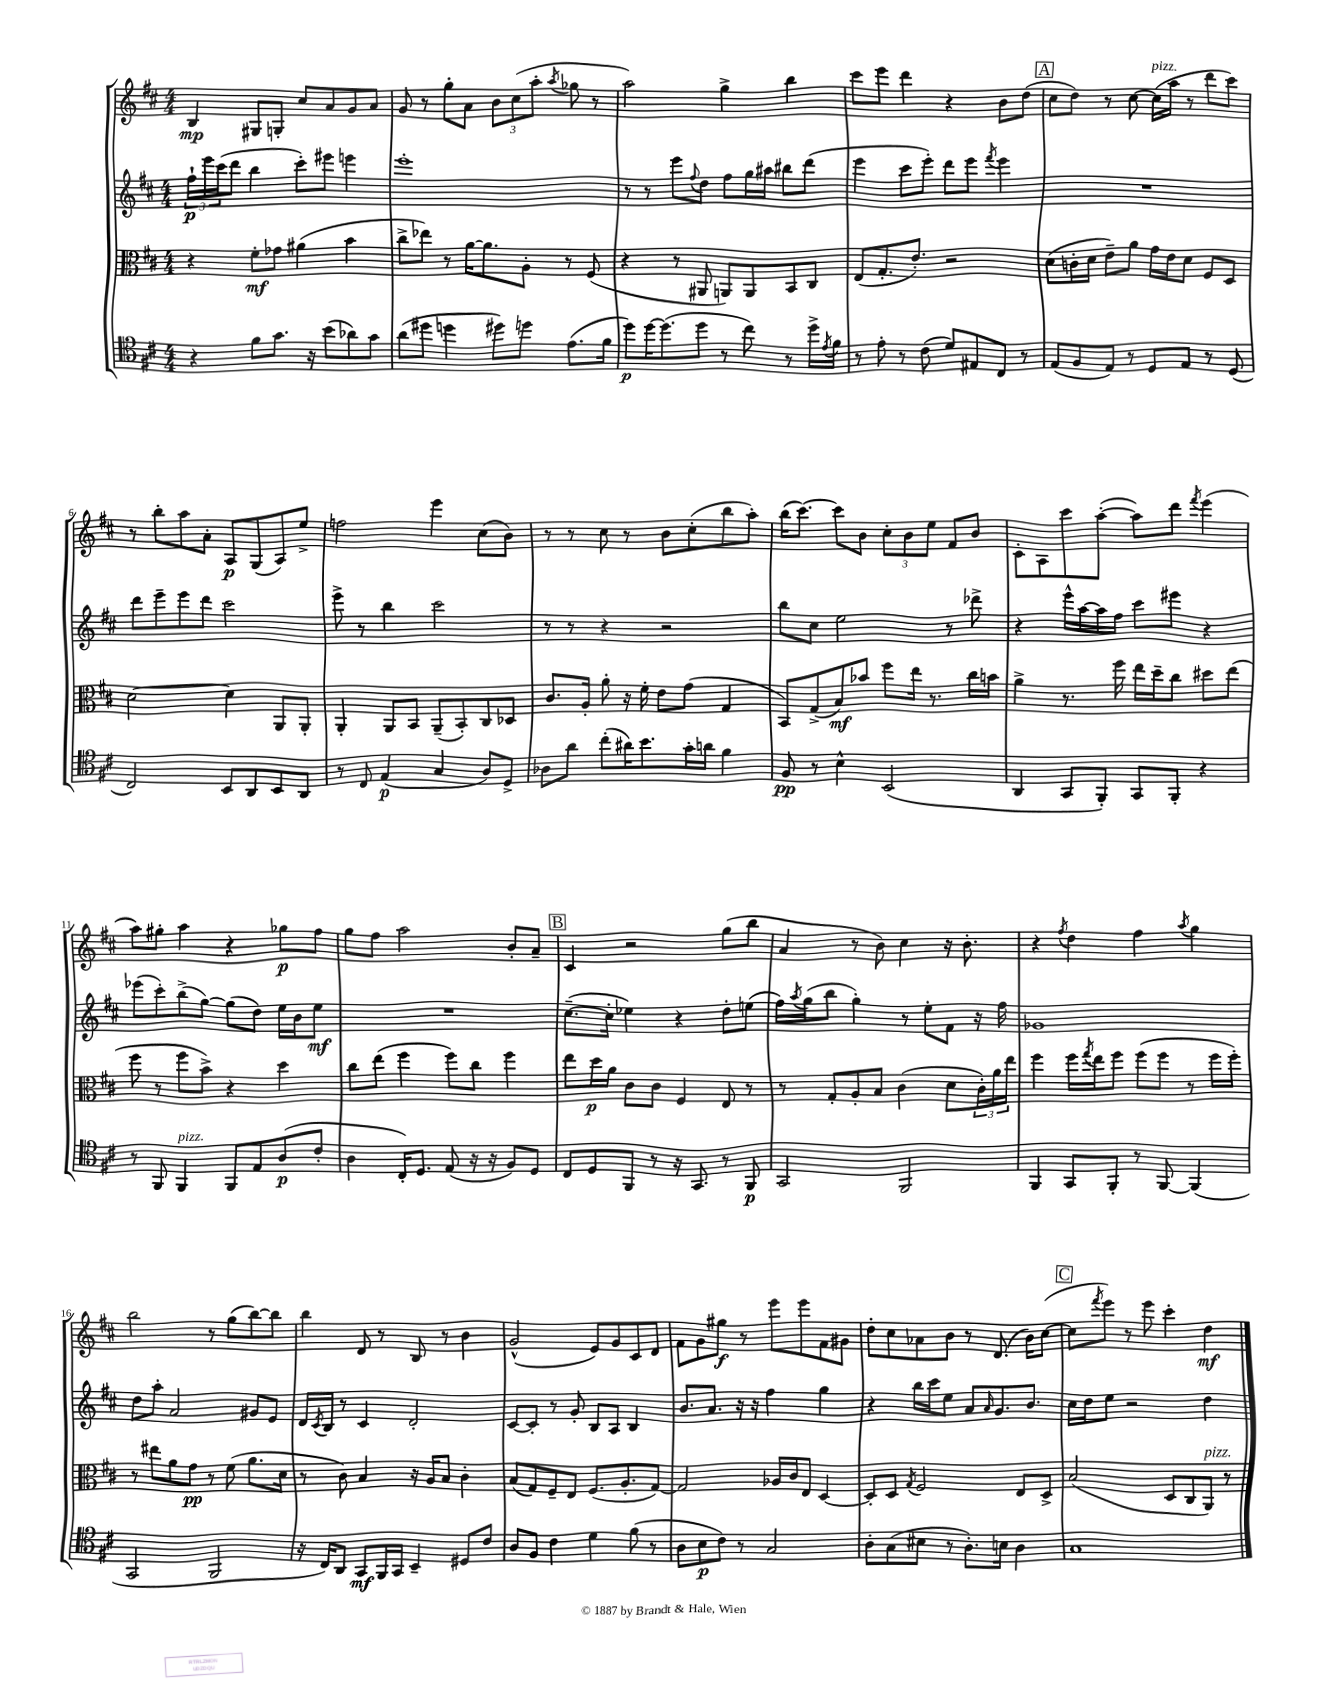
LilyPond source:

<<
\new StaffGroup <<
\new Staff = "s0" {
    \clef treble \key d \major \numericTimeSignature \time 4/4
    b4\mp gis8 g8-. cis''8 a'8 g'8 a'8 |
    g'8 r8 g''8-. a'8 \tuplet 3/2 { b'8 cis''8( a''8-. } \acciaccatura { a''8 } ges''8 r8 |
    a''2) g''4-> b''4 |
    cis'''8 e'''8 d'''4 r4 b'8 d''8( |
    \mark \markup { \box "A" } cis''8 d''8) r8 cis''8~ cis''16^\markup { \italic "pizz." }( a''16 r8 d'''8 cis'''8) |
    r8 b''8-. a''8 a'8-. a8\p g8( a8) e''8-> |
    f''2 e'''4 cis''8( b'8) |
    r8 r8 cis''8 r8 b'8 cis''8-.( b''8 a''8-.) |
    b''16( cis'''8.~) cis'''8 b'8 \tuplet 3/2 { cis''8-. b'8 e''8 } fis'8 b'8 |
    cis'8-. a8 cis'''8 a''8~-.( a''8) d'''8 \acciaccatura { fis'''8 } e'''4( |
    a''8) gis''8-. a''4 r4 ges''8\p fis''8 |
    g''8 fis''8 a''2 b'8-. a'8-- |
    \mark \markup { \box "B" } cis'4 r2 g''8( b''8 |
    a'4 r8 b'8) cis''4 r16 b'8.-. |
    r4 \acciaccatura { fis''8 } d''4 fis''4 \acciaccatura { a''8 } g''4 |
    b''2 r8 g''8( b''8~) b''8 |
    b''4 d'8 r8 b8 r8 b'4 |
    g'2-^( e'8) g'8 cis'8 d'8 |
    fis'8 g'8 gis''8\f r8 e'''8 e'''8 fis'8 gis'8 |
    d''8-. cis''8 aes'8 b'8 r8 d'8.( b'16) cis''8~( |
    \mark \markup { \box "C" } cis''8 \acciaccatura { fis'''8 } e'''8) r8 e'''8 cis'''4-. d''4\mf \bar "|." |
}
\new Staff = "s1" {
    \clef treble \key d \major \numericTimeSignature \time 4/4
    \tuplet 3/2 { fis''16-!\p e'''16 cis'''16( } d'''8 b''4 cis'''8-.) eis'''8 e'''4 |
    e'''1-. |
    r8 r8 e'''8 \appoggiatura { fis''8 } d''8 fis''8 g''16 ais''16 bis''8 d'''8( |
    e'''4 cis'''8 e'''8-.) d'''8 e'''8 \acciaccatura { fis'''8 } e'''4 |
    \mark \markup { \box "A" } R1 |
    d'''8 e'''8-- e'''8 d'''8 cis'''2 |
    e'''8-> r8 b''4 cis'''2 |
    r8 r8 r4 r2 |
    b''8 cis''8 e''2 r8 des'''8-> |
    r4 e'''16-^ a''16~ a''16 fis''16 cis'''8 eis'''8 r4 |
    ees'''8( cis'''8-.) b''8->( g''8~) g''8( d''8) e''16 b'16 e''8\mf |
    R1 |
    \mark \markup { \box "B" } cis''8.~--( cis''16-. ees''4) r4 d''8-. e''8( |
    fis''16) \acciaccatura { a''8 } g''16( b''8 g''4-.) r8 e''8-. fis'8 r16 fis''16 |
    ges'1 |
    d''8 a''8-. a'2 gis'8 e'8 |
    d'16 \acciaccatura { cis'8 } b16 r8 cis'4 d'2-. |
    cis'8~ cis'8-. r8 g'8-. b8 a8 b4 |
    b'8. a'8. r16 r16 fis''4 g''4 |
    r4 b''16 cis'''16 e''8 a'8 \grace { a'16 } g'8. b'8. |
    \mark \markup { \box "C" } cis''16 d''16 e''8 r2 d''4 \bar "|." |
}
\new Staff = "s2" {
    \clef alto \key d \major \numericTimeSignature \time 4/4
    r4 fis'8-.\mf ges'8 ais'4( b'4 |
    cis''8-> ees''8) r8 a'16~ a'8. a8-. r8 fis8( |
    r4 r8 ais,8 a,8) a,8 b,8 cis8 |
    e8( g8.-. e'8.-.) r2 |
    \mark \markup { \box "A" } d'8( c'16-. d'16 e'8--) a'8 g'16 e'16 d'8 fis8 d8 |
    d'2~ d'4 a,8 a,8-. |
    a,4-. a,8 b,8 a,8--( b,8-.) cis8 des8 |
    cis'8. a16-. a'8-. r16 fis'16-. e'8 g'8( g4 |
    b,8) g8->( b8\mf) bes'8 fis''8 e''16 r8. cis''16 b'16 |
    a'4-> r8. fis''16 e''16 d''16-- cis''8 dis''8 e''8( |
    fis''8 r8 fis''8 b'8->) r4 d''4 |
    cis''8 e''8( fis''4 fis''8) cis''8 fis''4 |
    \mark \markup { \box "B" } e''8 d''16\p a'16 cis'8 cis'8 fis4 e8 r8 |
    r8 g8-. a8-. b8 cis'4( d'8 \tuplet 3/2 { cis'16-.) a'16 e''16 } |
    fis''4 fis''16 \acciaccatura { g''8 } e''16 fis''8 fis''8( fis''8 r8 fis''16 fis''16-.) |
    r8 eis''8 a'8 g'8\pp r8 fis'8( a'8. d'16 |
    r8 cis'8) b4 r16 a16 b8 cis'4-. |
    b8( g8) fis8-- e8 fis8.( a8.-. g8~) |
    g2 aes16 cis'16 e8 d4~ |
    d8-. d8 \acciaccatura { g8 } fis2 e8 d8-> |
    \mark \markup { \box "C" } b2( d8 cis8 a,8^\markup { \italic "pizz." }) r8 \bar "|." |
}
\new Staff = "s3" {
    \clef tenor \key d \major \numericTimeSignature \time 4/4
    r4 fis'8 g'8. r16 b'8( aes'8) g'8 |
    a'8( dis''8 d''4 dis''8) d''8 e'8.( fis'16 |
    d''8\p) d''16~ d''8.( d''8 r8 cis''8) r8 d''16-> \acciaccatura { e'8 } fis'16 |
    r8 e'8-. r8 cis'8( d'8) eis8 cis8 r8 |
    \mark \markup { \box "A" } e8( fis8 e8) r8 d8 e8 r8 d8( |
    cis2) b,8 a,8 b,8 a,8 |
    r8 cis8 e4\p( g4 a8) d8-> |
    aes8 a'8 cis''8-.( ais'16) b'8. g'16-. a'16 fis'4 |
    fis8\pp r8 b4-^ b,2( |
    a,4 g,8 fis,8-.) g,8 fis,8-. r4 |
    r8 fis,8 fis,4^\markup { \italic "pizz." } fis,8 e8 a8\p( cis'8-. |
    a4 cis16-.) d8. e8( r16 r16 fis8) d8 |
    \mark \markup { \box "B" } cis8 d8 fis,8 r8 r16 g,8. r8 fis,8\p |
    g,2 fis,2 |
    fis,4 g,8 fis,8-. r8 fis,8~ fis,4( |
    g,2 fis,2 |
    r16 cis16) a,8 g,8\mf fis,16 g,16 b,4-- dis8 cis'8 |
    a8 fis8 cis'4 d'4 fis'8( r8 |
    a8 b8\p cis'8) r8 g2 |
    a8-. g8( bis8 r8 a8.-.) b16 a4 |
    \mark \markup { \box "C" } g1 \bar "|." |
}
>>
>>
